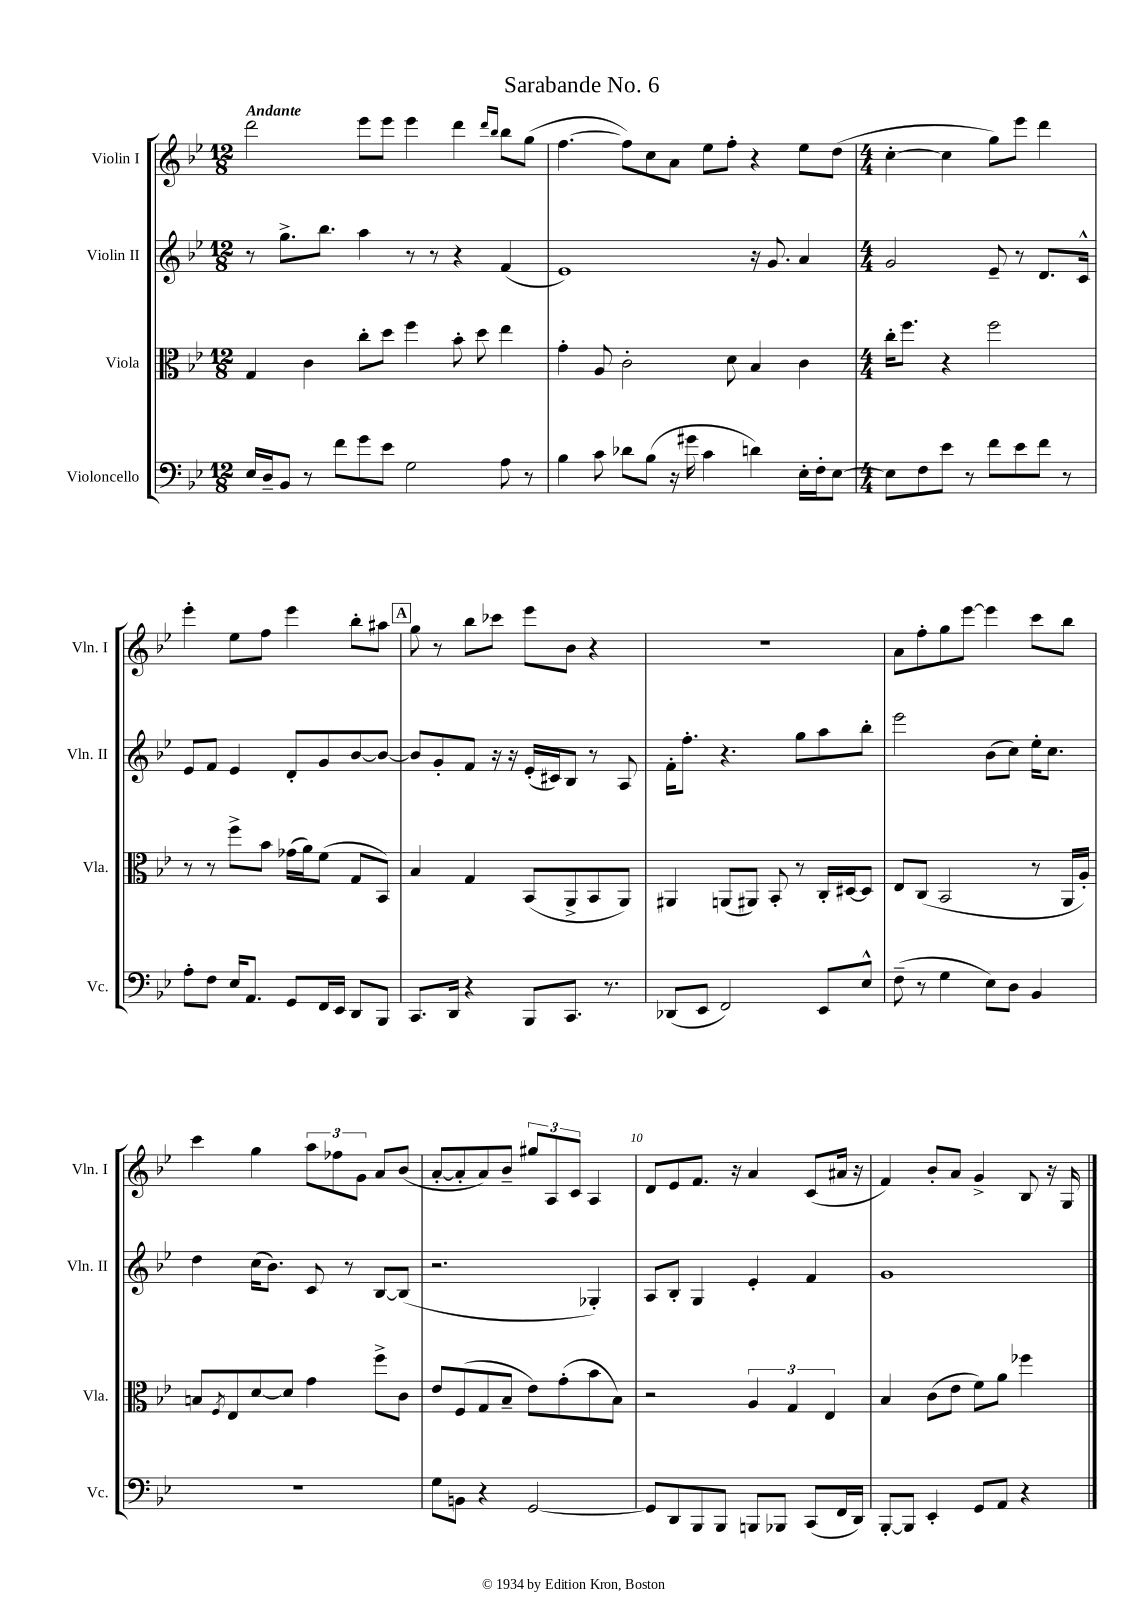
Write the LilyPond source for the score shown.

\header { title = "Sarabande No. 6" }
<<
\new StaffGroup <<
\new Staff = "s0" \with { instrumentName = "Violin I" shortInstrumentName = "Vln. I" } {
    \clef treble \key bes \major \numericTimeSignature \time 12/8 \tempo "Andante"
    d'''2 ees'''8 ees'''8 ees'''4 d'''4 \grace { d'''16 bes''16 } bes''8 g''8( |
    f''4.~ f''8) c''8 a'8 ees''8 f''8-. r4 ees''8 d''8( |
    \numericTimeSignature \time 4/4 c''4~-. c''4 g''8) ees'''8 d'''4 |
    ees'''4-. ees''8 f''8 ees'''4 bes''8-. ais''8 |
    \mark \markup { \box "A" } g''8 r8 bes''8 ces'''8 ees'''8 bes'8 r4 |
    R1 |
    a'8 f''8-. g''8 ees'''8~ ees'''4 c'''8 bes''8 |
    c'''4 g''4 \tuplet 3/2 { a''8 fes''8 g'8 } a'8 bes'8( |
    a'8~-. a'8-. a'8) bes'8-- \tuplet 3/2 { gis''8 a8 c'8 } a4 |
    d'8 ees'8 f'8. r16 a'4 c'8( ais'16 r16 |
    f'4) bes'8-. a'8 g'4-> bes8 r16 g16 \bar "|." |
}
\new Staff = "s1" \with { instrumentName = "Violin II" shortInstrumentName = "Vln. II" } {
    \clef treble \key bes \major \numericTimeSignature \time 12/8
    r8 g''8.-> bes''8. a''4 r8 r8 r4 f'4( |
    ees'1) r16 g'8. a'4 |
    \numericTimeSignature \time 4/4 g'2 ees'8-- r8 d'8. c'16-^ |
    ees'8 f'8 ees'4 d'8-. g'8 bes'8~ bes'8~ |
    \mark \markup { \box "A" } bes'8 g'8-. f'8 r16 r16 ees'16-.( cis'16) bes8 r8 a8 |
    f'16-. f''8.-. r4. g''8 a''8 bes''8-. |
    ees'''2 bes'8( c''8) ees''16-. c''8. |
    d''4 c''16( bes'8.) c'8 r8 bes8~ bes8( |
    r2. ges4-.) |
    a8 bes8-. g4 ees'4-. f'4 |
    g'1 \bar "|." |
}
\new Staff = "s2" \with { instrumentName = "Viola" shortInstrumentName = "Vla." } {
    \clef alto \key bes \major \numericTimeSignature \time 12/8
    g4 c'4 c''8-. d''8 f''4 bes'8-. d''8 ees''4 |
    g'4-. a8 c'2-. d'8 bes4 c'4 |
    \numericTimeSignature \time 4/4 c''16-. f''8. r4 f''2 |
    r8 r8 f''8-> bes'8 ges'16( a'16) f'8( g8 bes,8) |
    \mark \markup { \box "A" } bes4 g4 bes,8( a,8-> bes,8 a,8) |
    ais,4 a,8( ais,8) bes,8-. r8 c16-. dis16~ dis8 |
    ees8 c8( bes,2 r8 a,16 a16-.) |
    b8 \acciaccatura { f8 } ees8 d'8~ d'8 g'4 f''8-> c'8 |
    ees'8 f8( g8 bes8-- ees'8) g'8-.( bes'8 bes8) |
    r2 \tuplet 3/2 { a4 g4 ees4 } |
    bes4 c'8( ees'8 f'8) a'8 fes''4 \bar "|." |
}
\new Staff = "s3" \with { instrumentName = "Violoncello" shortInstrumentName = "Vc." } {
    \clef bass \key bes \major \numericTimeSignature \time 12/8
    ees16 d16-- bes,8 r8 f'8 g'8 ees'8 g2 a8 r8 |
    bes4 c'8 des'8 bes8( r16 gis'16 c'4 d'4) ees16-. f16-. ees8~ |
    \numericTimeSignature \time 4/4 ees8 f8 ees'8 r8 f'8 ees'8 f'8 r8 |
    a8-. f8 ees16 a,8. g,8 f,16 ees,16 d,8 bes,,8 |
    \mark \markup { \box "A" } c,8. d,16 r4 bes,,8 c,8. r8. |
    des,8( ees,8 f,2) ees,8 ees8-^ |
    f8--( r8 g4 ees8) d8 bes,4 |
    r1 |
    g8 b,8 r4 g,2~ |
    g,8 d,8 bes,,8 bes,,8 b,,8 bes,,8 c,8( f,16 d,16) |
    bes,,8~-. bes,,8 ees,4-. g,8 a,8 r4 \bar "|." |
}
>>
>>
\layout { \context { \Score \override BarNumber.break-visibility = ##(#f #t #t) barNumberVisibility = #(every-nth-bar-number-visible 5) } }
